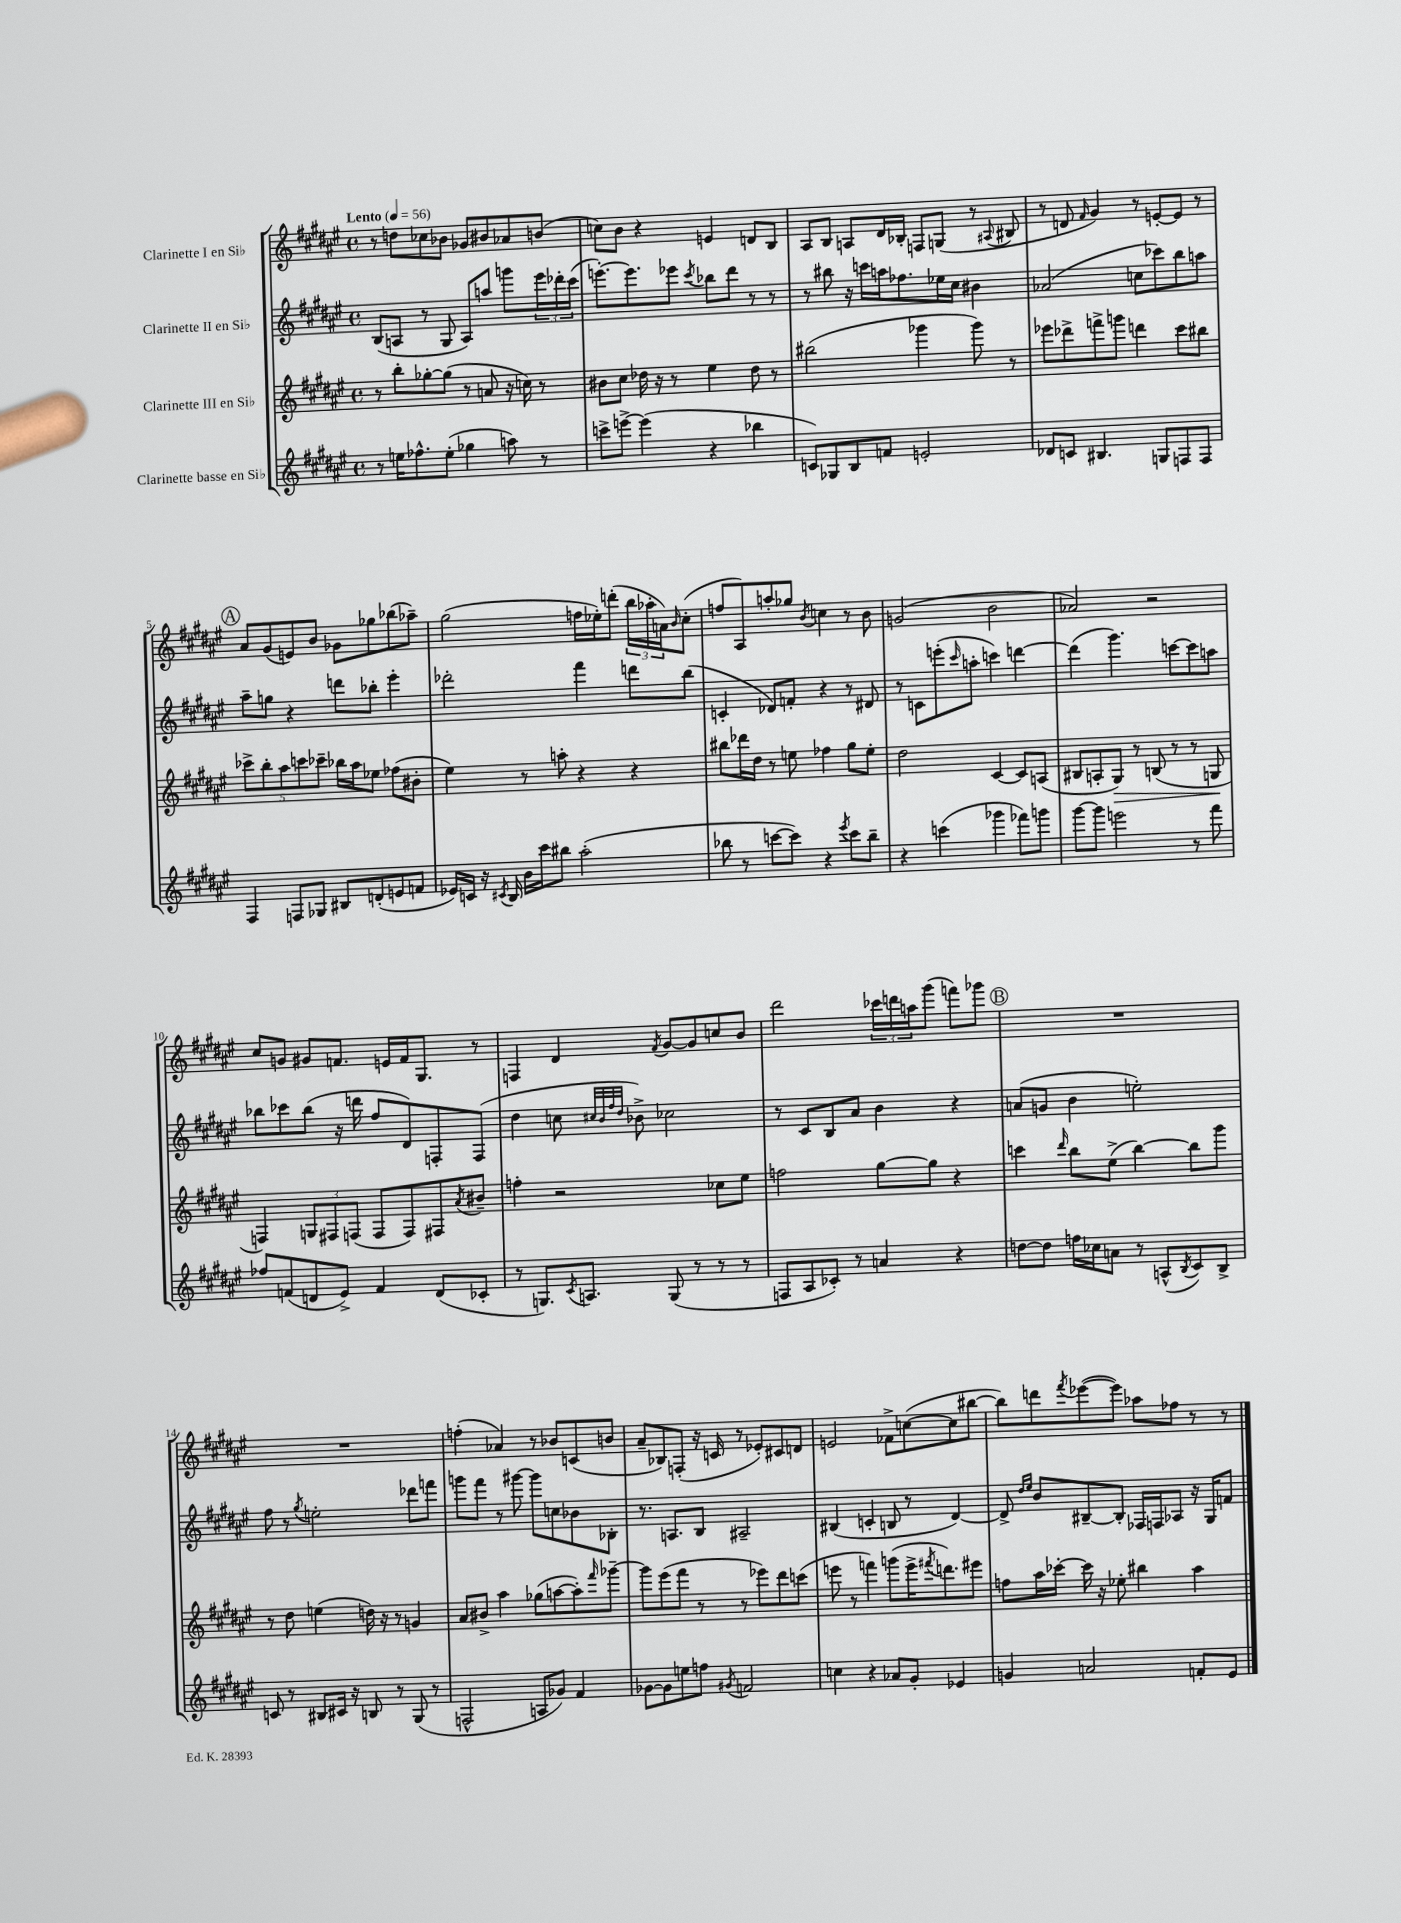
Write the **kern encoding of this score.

**kern	**kern	**dynam	**kern	**kern
*part4	*part3	*part3	*part2	*part1
*staff4	*staff3	*staff3	*staff2	*staff1
*I"Clarinette basse en Si♭	*I"Clarinette III en Si♭	*	*I"Clarinette II en Si♭	*I"Clarinette I en Si♭
*clefG2	*clefG2	*	*clefG2	*clefG2
*k[f#c#g#d#a#e#]	*k[f#c#g#d#a#e#]	*	*k[f#c#g#d#a#e#]	*k[f#c#g#d#a#e#]
*M4/4	*M4/4	*	*M4/4	*M4/4
*met(c)	*met(c)	*	*met(c)	*met(c)
*MM56	*MM56	*	*MM56	*MM56
=1	=1	=1	=1	=1
!	!	!	!	!LO:TX:a:B:t=Lento
8r	8r	.	(8B/L	8r
16een\KL	8bb'\L	.	8An/J	8ddn\L
8.ff-X^^\	.	.	.	.
.	[8gg-X'\	.	8r	8cc-X\
(8ee'\J	(8gg-\J]	.	8G#/	8b-X\J
4gg-X\	8r	.	8A/L)	8g-X/L
.	8an/	.	8aan/J	8b#X/
8aan\)	16r	.	8gggn\L	8a-X/
.	16ccn\)	.	.	.
8r	8r	.	24eee#\L	(8bn/J
.	.	.	24ddd-X'\	.
.	.	.	(24ccc#\JJ	.
=2	=2	=2	=2	=2
8cccn^\L	8b#X\L	.	[8.eeen'\L)	8ccn\L)
[8eeen^\J	8cc#\J	.	.	8b\J
.	.	.	8.eee\]	.
(4eee\]	16dd-X\	.	.	4r
.	16r	.	.	.
.	8r	.	8eee-X\J	.
.	.	.	8qccc#/	.
4r	4ee#\	.	8bb-X\L	4en/
.	.	.	8ddd#\J	.
4bb-X\	8dd-\	.	8r	8dn/L
.	8r	.	8r	8B/J
=3	=3	=3	=3	=3
8cn/L)	(2bb#X\	.	8r	8A#/L
8G-X/	.	.	8bb#X\	8B/J
8B/	.	.	16r	8An/L
.	.	.	16cccn\LL	.
8fn/J	.	.	16aan\J	16d#/L
.	.	.	8.ff-X\	16B-X'/JJ
2en'/	4ggg-X\	.	.	8Fn/L
.	.	.	16ee-X\L	(8Gn/J
.	.	.	16cc#\JJ	.
.	8ggg-\)	.	4b#X\	8r
.	.	.	.	8qqA#X/
.	8r	.	.	8B#X/
=4	=4	=4	=4	=4
8d-X/L	8eee-X\L	.	(2a-X/	8r
8cn/J	8ddd-X^\	.	.	8dn/
.	.	.	.	16qqf#/
4.B#X/	8fffn^\	.	.	4g#/)
.	8gggn\J	.	.	.
.	4dddn\	.	8ccn\L	8r
8Gn/L	.	.	8ccc-X\)	[8en'/L
8Fn/	8ccc#\L	.	8bb\	8e/J]
8F/J	8bb#X\J	.	8aan\J	8r
!!LO:LB:g=z
!!LO:REH:place=s1:t=A
=5	=5	=5	=5	=5
4F#/	10ccc-X^\L	.	8aa#~\L	8a#/L
.	10bb'\	.	.	.
.	.	.	8ggn\J	(8g#/
.	10aa#\	.	.	.
8Fn/L	.	.	4r	8en/)
.	10cccn\	.	.	.
8G-X/J	.	.	.	8b/J
.	10ccc-X~\J	.	.	.
8B#X/L	16bb-X\LL	.	8dddn\L	8g-X\L
.	16aa#\J	.	.	.
(8dn'/	8ee-X\J	.	8bb-X'\J	8gg-X\
8en/	(8ff-X\L	.	4eee#'\	(8bb-X\
8fn/J	8b#X'\J	.	.	8aa-X~\J)
=6	=6	=6	=6	=6
16e-X/LL)	4ee#\)	.	2ddd-X'\	(2gg#\
16cn/JJ	.	.	.	.
16r	.	.	.	.
8qc#X/	.	.	.	.
16B/	.	.	.	.
16b\LL	8r	.	.	.
16ccc#\J	.	.	.	.
8bb#X\J	8aan'\	.	.	.
(2aa#'\	4r	.	4fff#\	16ffn\LL
.	.	.	.	16ee-X'\J)
.	.	.	.	(8dddn'\J
.	4r	.	8dddn\L	24bb\LL
.	.	.	.	24aa-X'\
.	.	.	.	24an\J)
.	.	.	.	16qqb/
.	.	.	(8bb\J	(8cc#'\J
=7	=7	=7	=7	=7
8bb-X\	8bb#X\L	.	4cn'/	8ffn/L
8r	16ddd-X\L	.	.	8A#/)
.	16dd#\JJ	.	.	.
[8cccn\L	8r	.	8d-X/L)	8aan'/
8ccc\J])	8een\	.	8fn'/J	8gg-X/J
.	.	.	.	8qb/
4r	4ff-X\	.	4r	4ccn\
8qeee#/	.	.	.	.
8ccc\L	8gg#\L	.	8r	8r
8bb-~\J	8ee'\J	.	8d#X/	8b\
=8	=8	=8	=8	=8
4r	2dd#\	.	8r	(2gn/
.	.	.	8cn\L	.
(4cccn\	.	.	(8eeen'\	.
.	.	.	16qqccc#/	.
.	.	.	8aan'\J	.
4ggg-X\	[4c#/	.	4cccn\)	2b\
8fff-X\L)	8c#/L]	.	[4dddn\	.
8gggn\J	(8An/J	.	.	.
=9	=9	=9	=9	=9
[8ggg#\L	8B#X/L	.	(4ddd\]	2a-X/)
8ggg#\J]	8An'/	.	.	.
!	!	!LO:HP:b	!	!
2eeen\	8G#/J)	>	4.ggg#\)	.
.	8r	.	.	.
.	(8Bn/	.	.	2r
.	8r	.	[8cccn\L	.
8r	8r	.	8ccc\]	.
8fff#\	8Gn/	.	8aan\J	.
.	.	]	.	.
!!LO:LB:g=z
=10	=10	=10	=10	=10
8ff-X/L	4Fn/)	.	8bb-X\L	8cc#/L
(8fn/	.	.	8ccc-X\	8gn/J
8dn/	12Gn/L	.	(8bb-\J	8g#X/L
.	12F#X/	.	.	.
8e#^/J)	.	.	16r	8.fn/J
.	(12Fn/J	.	.	.
.	.	.	16dddn\	.
4f/	8F/L	.	8ff#/L	.
.	.	.	.	16en/LL
.	8F/)	.	8d#/)	16f/J
.	.	.	.	8.G#/J
(8d/L	8F#X/	.	8Fn'/	.
.	8qa#/	.	.	.
8c-X'/J	8b#X~/J	.	(8F/J	8r
=11	=11	=11	=11	=11
8r	4ffn'\	.	4dd#\	4Fn/
8.Gn/L)	.	.	.	.
.	2r	.	8ccn\	4d#/
8qc#/	.	.	.	.
8.An/J	.	.	.	.
.	.	.	32qqcc#X/LLL	.
.	.	.	32qqb/	.
.	.	.	32qqff#/	.
.	.	.	32qqdd#/JJJ	.
.	.	.	8b-X^\)	.
.	.	.	.	8qf#/
(8G/	.	.	2cc-X\	[8g#/L
8r	.	.	.	8g#/]
8r	8cc-X\L	.	.	8ccn/
8r	8ee#\J	.	.	8b/J
=12	=12	=12	=12	=12
8Fn/L	2ffn\	.	8r	2ddd#\
8A#/	.	.	8c#/L	.
8c-X'/J)	.	.	8B/	.
8r	.	.	8a#/J	.
4an/	[8gg#\L	.	4b\	24ccc-X\LL
.	.	.	.	24dddn\
.	.	.	.	24aan\J
.	8gg#\J]	.	.	(8ggg#\J
4r	4r	.	4r	8fffn\L)
.	.	.	.	8ggg-X\J
!!LO:REH:place=s1:t=B
=13	=13	=13	=13	=13
[8ddn\L	4cccn\	.	(8an/L	1r
8dd\J]	.	.	8gn/J	.
.	16qqddd#/	.	.	.
16ffn\LL	8bb\L	.	4b\	.
16cc-X\J	.	.	.	.
8an\J	(8ee#^\J	.	.	.
8r	[4bb\)	.	2een'\)	.
(8An^^/L	.	.	.	.
8qB/	.	.	.	.
8c#/)	8bb\L]	.	.	.
8B^/J	8ggg#\J	.	.	.
!!LO:LB:g=z
=14	=14	=14	=14	=14
8cn/	8r	.	8ff#\	1r
8r	8dd#\	.	8r	.
.	.	.	8qgg#/	.
8B#X/L	(4een\	.	2een'\	.
16c#X/Jk	.	.	.	.
16r	.	.	.	.
8Bn/	16ddn\)	.	.	.
.	16r	.	.	.
8r	8r	.	.	.
(8G#/	4gn/	.	8ddd-X\L	.
8r	.	.	8fffn\J	.
=15	=15	=15	=15	=15
2Fn^^/	8a#/L	.	8gggn\L	(4ffn'\
.	8b#X^/J	.	8fff#\J	.
.	4aa#\	.	8r	4a-X/)
.	.	.	[8ggg#X\	.
8An/L	(8gg-X\L	.	8ggg#\L]	8r
8g-X/J)	[8aan\	.	8ccn\	8b-X/L
4f#/	8aa'\])	.	8b-X\	(8cn/
.	16qqfff#/	.	.	.
.	[8ggg-X~\J	.	8B-X'\J	8bn/J
=16	=16	=16	=16	=16
[8g-X\L	8ggg-\L]	.	8.r	8a#~/L
8g-\]	(8eee#\	.	.	8B-X/)
.	.	.	8.An/L	.
8een\	8fff#\J	.	.	(8Fn'/J
8ffn\J	8r	.	8B/J	16r
.	.	.	.	16cn/
8qg#X/	.	.	.	.
2fn/	8r	.	2A#X~/	8r
.	8eee-X\L)	.	.	8e-X'/L)
.	8ddd#\	.	.	8c#X/
.	(8cccn\J	.	.	8dn/J
=17	=17	=17	=17	=17
4ccn\	8eeen\	.	(4B#X/	2en/
.	8r	.	.	.
4r	4fffn\)	.	4cn'/	.
8a-X/L	(8gggn\L	.	8Bn/	8f-X^\L
8g#'/J	16eee^\K	.	8r	([8ccn\
.	8qfff#X/	.	.	.
.	8.dddn\)	.	.	.
4e-X/	.	.	[4d#/)	8cc\]
.	8eee#X\J	.	.	[8bb#X\J
=18	=18	=18	=18	=18
4gn/	8ffn\L	.	8d#^/]	8bb#\L])
.	.	.	16qqdd#/LL	.
.	.	.	16qqee#/JJ	.
.	16aa#\L	.	8b/L	8dddn\
.	[16ccc-X'\JJ	.	.	.
.	.	.	.	8qfff#/
2an/	16ccc-\]	.	[8B#X~/	([8eee-X\
.	16r	.	.	.
.	8ee-X'\	.	8B#'/J]	8eee-\J])
.	4bb#X\	.	16F-X/LL	8aa-X\L
.	.	.	16Fn/J	.
.	.	.	8A-X/J	8ff-X\J
8fn'/L	4aa#\	.	16r	8r
.	.	.	16G#/KL	.
8e#/J	.	.	8fn/J	8r
==	==	==	==	==
*-	*-	*-	*-	*-
